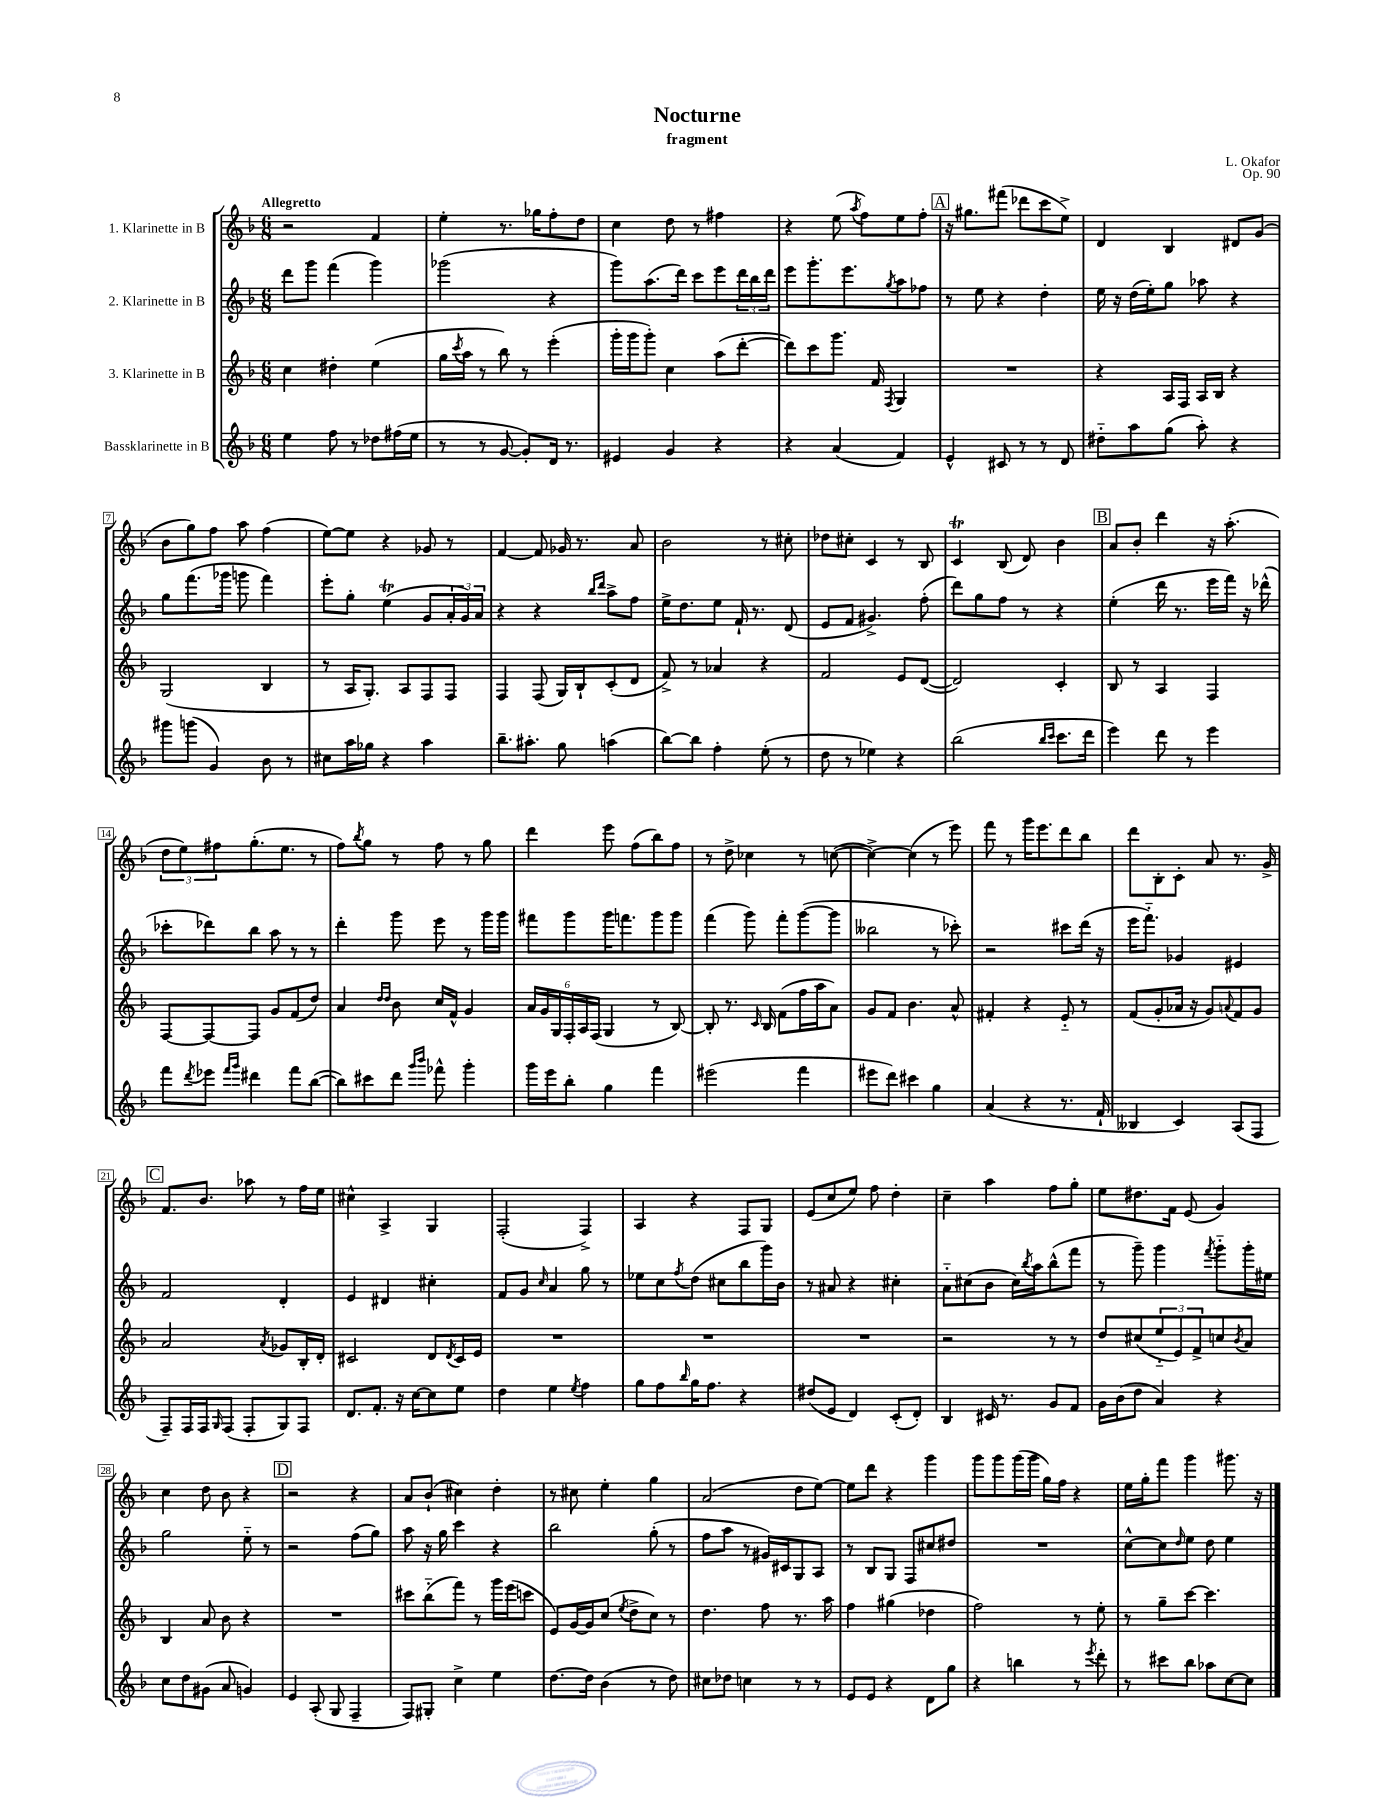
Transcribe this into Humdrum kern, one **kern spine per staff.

**kern	**kern	**kern	**kern
*staff4	*staff3	*staff2	*staff1
*clefG2	*clefG2	*clefG2	*clefG2
*k[b-]	*k[b-]	*k[b-]	*k[b-]
*M6/8	*M6/8	*M6/8	*M6/8
4ee\	4cc\	8ddd\L	2r
.	.	8ggg\J	.
8ff\	4dd#'\	(4fff\	.
8r	.	.	.
8dd-\L	(4ee\	4ggg\)	4f/
(16ff#\L	.	.	.
16ee\JJ	.	.	.
=	=	=	=
8r	16gg\LL	(2ggg-\	4ee'\
.	8qccc/	.	.
.	16aa\JJ	.	.
8r	8r	.	.
[8g/	8bb-\)	.	8.r
8g'/]L)	8r	.	.
.	.	.	16gg-\LK
16d/Jk	(4eee'\	4r	8ff'\
8.r	.	.	.
.	.	.	8dd\J
=	=	=	=
4e#/	16ggg'\LL	8ggg\L)	4cc\
.	16ggg\J	.	.
.	8ggg'\J)	(8.aa\	.
4g/	4cc\	.	8dd\
.	.	16ddd\Jk)	.
.	.	8ccc\L	8r
4r	(8aa\L	8eee\	4ff#\
.	[8ddd'\J	24ddd\L	.
.	.	24bb-\	.
.	.	24ddd\JJ	.
=	=	=	=
4r	8ddd\]L)	8eee\L	4r
.	8ccc\	8.ggg'\	.
(4a/	8.ggg\J	.	(8ee\
.	.	8.eee\	.
.	.	.	8qaa/
.	.	.	8ff\L)
.	16f/	.	.
.	8qF/	8qgg/	.
4f/)	4G/	8aa\	8ee\
.	.	8ff-\J	8ff'\J
=	=	=	=
4e^^/	2.r	8r	16r
.	.	.	8.gg#\L
.	.	8ee\	.
8c#/	.	4r	(8fff#\J
8r	.	.	8ddd-\L
8r	.	4dd'\	8ccc\
8d/	.	.	8ee^\J)
=	=	=	=
8dd#'~\L	4r	16ee\	4d/
.	.	16r	.
8aa\	.	(16dd\LL	.
.	.	16ee'\J)	.
(8gg\J	16A/LL	8gg\J	4B-/
.	16F/JJ	.	.
8aa'\)	16A/LL	8aa-\	.
.	16B-/JJ	.	.
4r	4r	4r	8d#/L
.	.	.	(8g/J
=	=	=	=
8ggg#\L	(2G/	8gg\L	8b-\L
(8ggg\J	.	(8.fff\	8gg\)
4g/)	.	.	8ff\J
.	.	16ggg-\Jk	.
.	.	8ggg\	8aa\
8b-\	4B-/	4fff\)	(4ff\
8r	.	.	.
=	=	=	=
8cc#\L	8r	8eee'\L	[8ee\L)
16aa\L	16A/LK	8gg'\J	8ee\]J
16gg-\JJ	8.G'/J)	.	.
4r	.	(4ee\	4r
.	8A/L	.	.
4aa\	8F/	8g/L	8g-/
.	8F/J	24a'/L	8r
.	.	24g/)	.
.	.	24a/JJ	.
=	=	=	=
8.bb-~\L	4F/	4r	[4f/
8.aa#'\J	.	.	.
.	(8F/	4r	8f/]
8gg\	16G/LL)	.	16g-/
.	16B-`/J	.	8.r
.	.	16qqbb-/LL	.
.	.	16qqddd/JJ	.
(4aa\	(8c'/	8aa^\L	.
.	8d/J	8ff\J	8a/
=	=	=	=
[8bb-\L)	8f^/)	16ee^\LK	2b-\
.	.	8.dd\	.
8bb-\]J	8r	.	.
4ff'\	4a-/	8ee\J	.
.	.	16f`/	.
.	.	8.r	.
(8ee'\	4r	.	8r
8r	.	(8d/	8cc#'\
=	=	=	=
8dd\	2f/	8e/L	8dd-\L
8r	.	8f/J	8cc#'\J
4ee-\)	.	4.g#^/)	4c/
4r	8e/L	.	8r
.	([8d/J	(8ff'\	8B-/
=	=	=	=
(2bb-\	2d/])	8ddd\L)	4c/
.	.	8gg\	.
.	.	8ff\J	(8B-/
.	.	8r	8d/)
16qqbb-/LL	.	.	.
16qqccc/JJ	.	.	.
8.ccc\L	4c'/	4r	4b-\
16ddd\Jk	.	.	.
=	=	=	=
4eee\)	8B-/	(4ee'\	8a/L
.	8r	.	8b-'/J
8ddd\	4A/	16ddd\	4ddd\
.	.	8.r	.
8r	.	.	.
4eee\	4F/	16eee\LL	16r
.	.	16fff\JJ)	(8.aa'\
.	.	16r	.
.	.	(16ddd-^^\	.
=	=	=	=
8fff\L	[8F/L	8ccc-'\L	12dd\L
.	.	.	12ee\)
8qddd/	.	.	.
8eee-\J	8F/_	8ddd-\)	.
.	.	.	12ff#\
16qqfff/LL	.	.	.
16qqggg/JJ	.	.	.
4ddd#\	8F/]J	8bb-\J	(8.gg'\
.	8g/L	8aa\	.
.	.	.	8.ee\J
8fff\L	(8f/	8r	.
([8bb-\J	8dd/J)	8r	8r
=	=	=	=
8bb-\]L)	4a/	4ddd'\	8ff\L)
.	.	.	8qbb-/
8ccc#\	.	.	8gg\J
.	16qqdd/LL	.	.
.	16qqdd/JJ	.	.
8ddd\J	8b-\	8ggg\	8r
16qqggg/LL	.	.	.
16qqbbb-/JJ	.	.	.
8fff-^^\	16cc/LL	8eee\	8ff\
.	16f^^/JJ	.	.
4ggg'\	4g/	8r	8r
.	.	16ggg\LL	8gg\
.	.	16ggg\JJ	.
=	=	=	=
16ggg\LL	24a/LL	8fff#\L	4ddd\
.	24g/	.	.
16eee\J	.	.	.
.	24G/	.	.
8bb-'\J	24F'/	8ggg\	.
.	24A/	.	.
.	(24F/JJ	.	.
4gg\	4G/	16ggg\K	8eee\
.	.	8.fff\	.
.	.	.	(8ff\L
4fff\	8r	8ggg\	8bb-\)
.	[8B-/)	8ggg\J	8ff\J
=	=	=	=
(2eee#\	8B-'/]	(4fff\	8r
.	8.r	.	8dd^\
.	.	8ggg\)	4cc-\
.	16qqc/	.	.
.	16B-/	.	.
.	(8f\L	8fff'\L	.
4fff\	16ff\L	([8ggg\	8r
.	16aa\J	.	.
.	8a\J)	8ggg\]J	([8cc\
=	=	=	=
8eee#\L	8g/L	2bb--\	4cc^\_)
8ddd\J)	8f/J	.	.
4ccc#\	4.b-\	.	(4cc\]
4gg\	.	8r	8r
.	8a^^/	8ccc-'\)	8eee\)
=	=	=	=
(4a/	4f#'/	2r	8fff\
.	.	.	8r
4r	4r	.	16ggg\LK
.	.	.	8.eee\
8.r	8e'~/	8ccc#\L	8ddd\
.	8r	(16ddd\Jk	8bb-\J
16f`/	.	16r	.
=	=	=	=
4B--/	(8f/L	16eee\LK	8ddd\L
.	.	8.fff'~\J)	.
.	8g'/	.	8B-'\
4c/)	16a-/Jk	4g-/	8c'\J
.	16r	.	.
.	8g/L)	.	8a/
.	8qqa/	.	.
(8A/L	8f/	4e#/	8.r
8F/J	8g/J	.	.
.	.	.	16g^/
=	=	=	=
8F~/L)	2a/	2f/	8.f/L
16F/L	.	.	.
16F/J	.	.	8.b-/J
16qqG/	.	.	.
(8F/J	.	.	.
8F'/L	.	.	8aa-\
.	8qa/	.	.
8G/)	8g-/L	4d'/	8r
8F/J	16B-'/L	.	16ff\LL
.	16d'/JJ	.	16ee\JJ
=	=	=	=
8.d/L	2c#/	4e/	4cc#^^\
8.f'/J	.	.	.
.	.	4d#/	4A^/
16r	.	.	.
[16cc\LK	.	.	.
8cc\]	8d/L	4cc#'\	4G/
.	8qd/	.	.
8ee\J	16c#/L	.	.
.	16e/JJ	.	.
=	=	=	=
4dd\	2.r	8f/L	(2F'/
.	.	8g/J	.
.	.	16qqcc/	.
4ee\	.	4a/	.
8qee/	.	.	.
4ff\	.	8gg\	4F^/)
.	.	8r	.
=	=	=	=
8gg\L	2.r	8ee-\L	4A/
8ff\	.	8cc\	.
16qqbb-/	.	8qff/	.
16gg\K	.	(8dd\J	4r
8.ff\J	.	.	.
.	.	8cc#\L	.
4r	.	8bb-\	8F/L
.	.	16ggg\L)	8G/J
.	.	16b-\JJ	.
=	=	=	=
(8dd#/L	2.r	8r	(8e/L
8e/J	.	8a#/	8cc/
4d/)	.	4r	8ee/J)
.	.	.	8ff\
(8c'/L	.	4cc#'\	4dd'\
8d'/J)	.	.	.
=	=	=	=
4B-/	2r	8a'~\L	4cc~\
.	.	(8cc#\	.
16c#/	.	8b-\J	4aa\
8.r	.	.	.
.	.	16cc#\LL)	.
.	.	8qbb-/	.
.	.	16aa\J	.
8g/L	8r	(8bb-^^\	8ff\L
8f/J	8r	8fff\J	8gg'\J
=	=	=	=
16g\LL	8dd/L	8r	8ee\L
(16b-\J	.	.	.
8dd\J	(8cc#/	8ggg~\)	8.dd#\
4a/)	12ee'~/	4ggg\	.
.	.	.	16f\Jk
.	12e/)	.	.
.	.	.	(8e/
.	12f^/	.	.
.	.	8qfff/	.
4r	8cc/	8ggg'~\L	4g/)
.	8qb-/	.	.
.	8a/J	16ggg'\L	.
.	.	16ee#\JJ	.
=	=	=	=
8cc\L	4B-/	2gg\	4cc\
8dd\	.	.	.
(8g#\J	8a/	.	8dd\
8a/	8b-\	.	8b-\
4g/)	4r	8ee'~\	4r
.	.	8r	.
=	=	=	=
4e/	2.r	2r	2r
(8A'/	.	.	.
8G/	.	.	.
4F~/	.	(8ff\L	4r
.	.	8gg\J)	.
=	=	=	=
8F/L)	8ccc#\L	8aa\	8a/L
8G#'/J	(8bb-'~\	16r	(8b-`/J
.	.	16gg\	.
4cc^\	8fff\J)	4ccc\	4cc#\)
.	8r	.	.
4ee\	16ggg\LL	4r	4dd'\
.	(16eee\J	.	.
.	8ccc\J	.	.
=	=	=	=
[8.dd\L	8e/L)	2bb-\	8r
.	[16g/L	.	8cc#\
16dd\]Jk	16g/]J	.	.
(4b-\	(8cc/J	.	4ee'\
.	8qee/	.	.
.	8dd^\L	.	.
8r	8cc\J)	(8gg'\	4gg\
8dd\)	8r	8r	.
=	=	=	=
8cc#\L	4.dd\	8ff\L	(2a/
8dd-\J	.	8aa\J	.
4cc\	.	8r	.
.	8ff\	16g#/LL)	.
.	.	16c#/J	.
8r	8.r	8G/	8dd\L
8r	.	8A/J	[8ee\J)
.	16aa\	.	.
=	=	=	=
8e/L	4ff\	8r	8ee\]L
8e/J	.	8B-/L	8ddd\J
4r	(4gg#\	8G/J	4r
.	.	8F/L	.
8d\L	4dd-\	8cc#/	4ggg\
8gg\J	.	8dd#/J	.
=	=	=	=
4r	2ff\)	2.r	8ggg\L
.	.	.	8ggg\
4bb\	.	.	(16ggg\L
.	.	.	16ggg\JJ
.	.	.	16gg\LL)
.	.	.	16ff\JJ
8r	8r	.	4r
8qeee/	.	.	.
8ddd'\	8ee'\	.	.
=	=	=	=
8r	8r	[8cc^^\L	16ee\LL
.	.	.	16gg'\J
8ccc#\L	8gg~\L	8cc\]	8fff\J
.	.	16qqdd/	.
8bb-\J	[8ccc\J	8ee\J	4ggg\
8aa-\L	4.ccc\]	8dd\	.
[8cc\	.	4ee\	8.ggg#\
8cc\]J	.	.	.
.	.	.	16r
==	==	==	==
*-	*-	*-	*-
